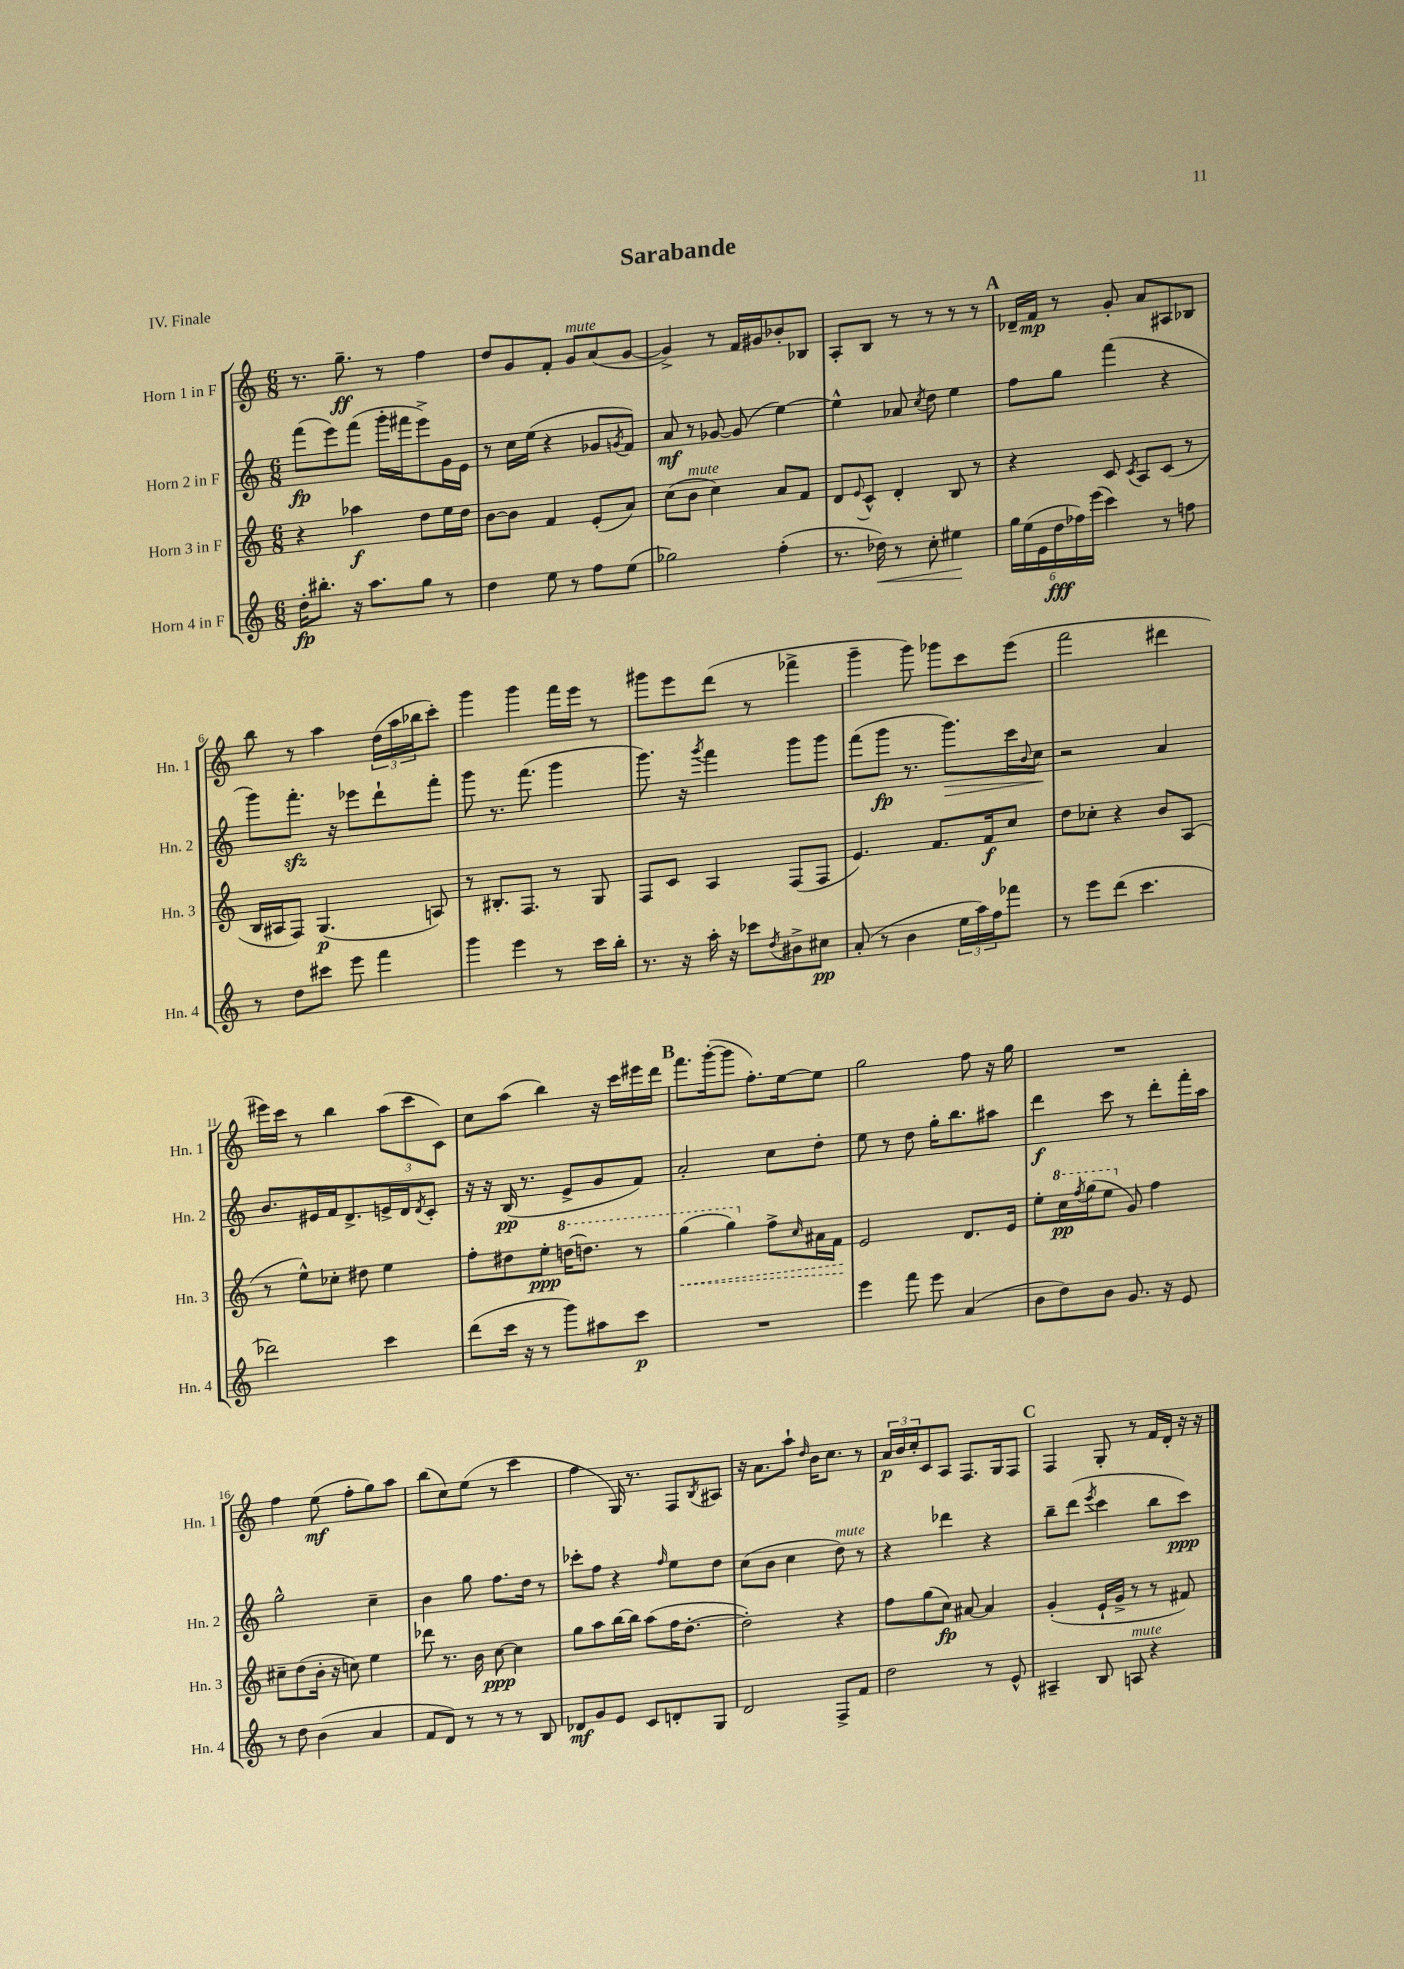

**kern	**kern	**kern	**kern
*staff4	*staff3	*staff2	*staff1
*clefG2	*clefG2	*clefG2	*clefG2
*k[]	*k[]	*k[]	*k[]
*M6/8	*M6/8	*M6/8	*M6/8
16dd'	4r	(8fff	8.r
8.bb#'	.	.	.
.	.	8eee)	.
.	.	.	8.gg~
16r	4aa-	(8fff	.
8.aa	.	.	.
.	.	16ggg'	8r
.	.	16fff#	.
8gg	8dd	8eee^)	4ff
8r	16ee	16g	.
.	16dd	16e	.
=	=	=	=
4dd	[8b	8r	8dd
.	8b]	16cc	8g
.	.	(16ee	.
8ee	4f	4r	8f'
8r	.	.	8g
8ff	(8e'	8g-	(8a
.	.	8qg	.
(8ee	8a)	8f)	[8g
=	=	=	=
2gg-)	(8cc	8a	4g^])
.	8b	8r	.
.	4cc)	[8g-	8r
.	.	(8g-]	16f
.	.	.	16g#
(4ff'	8a	[4ee)	8b-'
.	8f	.	8B-
=	=	=	=
8.r	8d	4ee^^]	8A'
.	8qqe	.	.
.	8c^^	.	8B
16dd-)	.	.	.
8r	4d'	8a-	8r
.	.	8qcc	.
8cc'	.	8dd	8r
4ee#	8B	4ee	8r
.	8r	.	8r
=	=	=	=
24gg	4r	8ff	16d-~
(24ee	.	.	.
.	.	.	16f
24e	.	.	.
24dd	.	8gg	8r
24ff-)	.	.	.
(24eee	.	.	.
4ccc)	8c	(4fff	8g'
.	8qc	.	.
.	8A	.	8a
8r	(8c	4r	8A#
8ff	8r	.	8B-
=	=	=	=
8r	16B	8ggg)	8bb
.	16A#	.	.
8dd	8F)	8.fff'	8r
8ccc#	(4.G	.	4aa
.	.	16r	.
8eee	.	8eee-	.
4fff	.	8ddd`	(24dd
.	.	.	24aa
.	.	.	24bb-
.	8A)	8fff'	8ccc')
=	=	=	=
4ggg	8r	8ggg	4ggg
.	8.B#'	8.r	.
4eee	.	.	4ggg
.	8.F	(8.fff	.
8r	8r	4ggg	16fff
.	.	.	16eee
16ccc	8G	.	8r
16bb'	.	.	.
=	=	=	=
8.r	8F	8.ggg)	8ggg#
.	8c	.	8eee
16r	.	16r	.
.	.	8qggg	.
16aa'	4A	4fff	(8ddd
16r	.	.	.
8ccc-	.	.	8r
8qdd	.	.	.
8b#^	(8F	8ggg	4fff-^
8cc#	8F	8ggg	.
=	=	=	=
(8a'	4.e)	(8fff	4ggg~
8r	.	8ggg	.
4b	.	8.r	8ggg)
.	8.f	.	8ggg-
.	.	8.ggg)	.
24ee	.	.	8ccc
24aa)	.	.	.
.	16f	.	.
24ff	.	.	.
8fff-	8cc	16ccc	(8eee
.	.	8qqb	.
.	.	16cc	.
=	=	=	=
8r	8dd	2r	2fff
8eee	8cc-'	.	.
(8ddd	4r	.	.
4.ccc	.	.	.
.	8b	4a	4ddd#
.	(8A	.	.
=	=	=	=
2ddd-)	8r	8.b	16eee#)
.	.	.	16ccc
.	8ee^^)	.	8r
.	.	16e#	.
.	8cc-'	16f	4bb
.	.	8.d^	.
.	8dd#	.	.
4ccc	4ee	16e^	(12aa
.	.	16d	.
.	.	.	12ccc
.	.	8qd	.
.	.	8c'	.
.	.	.	12c)
=	=	=	=
(8ddd	8ff'	16r	8cc
.	.	16r	.
16ccc	8dd#	(16B	(8aa
16r	.	8.r	.
8r	8ee'	.	4bb)
8ggg)	[16ddd	8e^	.
.	8.ddd]	.	.
8aa#	.	8g	16r
.	.	.	16ccc
8ccc	8r	8f)	16eee#
.	.	.	16ddd
=	=	=	=
2.r	(4ggg	2a'	8.fff
.	.	.	([16ggg'
.	4ggg)	.	8ggg]
.	.	.	8.ff')
.	8ff^	8cc	.
.	.	.	[16ee
.	16qqcc	.	.
.	16a#	8dd'	8ee]
.	16f	.	.
=	=	=	=
4eee	2e	8ee	2gg
.	.	8r	.
8fff	.	8dd	.
8eee	.	16gg'	.
.	.	8.bb	.
(4a	8.d	.	8ff
.	.	8aa#	16r
.	16e	.	16gg
=	=	=	=
8b	8ee'	4ddd	2.r
8dd)	16ccc	.	.
.	8qfff	.	.
.	(16ggg	.	.
8b	8eee	8ccc	.
8.g	8g)	8r	.
.	4ff	8ddd'	.
16r	.	.	.
8e	.	16fff'	.
.	.	16aa	.
=	=	=	=
8r	8cc#~	2gg^^	4ff
8dd	(8dd	.	.
(4b	16b'	.	(8ee
.	16r	.	.
.	8cc)	.	8ff'
4a	4ee	4cc~	8gg)
.	.	.	8aa
=	=	=	=
8f	8ddd-	4b	(8bb
8d)	8.r	.	8cc)
8r	.	8gg	(8ee
.	16b	.	.
8r	[8cc	8.ff	8r
8r	4cc]	.	4ccc
.	.	16dd	.
8B	.	8r	.
=	=	=	=
8d-	8gg	8ccc-'	4ff
8g	8aa	8ff	.
8e	[16bb	4r	16G)
.	16bb]	.	8.r
8c	(8aa	.	.
.	.	16qqff	.
8d'	16ff	8ee	8F
.	[8.dd'	.	.
.	.	.	8qB
8G	.	8dd	8A#
=	=	=	=
2d	2dd'])	(8cc	16r
.	.	.	8.a
.	.	8b	.
.	.	4cc	8aa`
.	.	.	16qqdd
.	.	.	16b
.	.	.	8.cc
8F^	4r	8dd)	.
8f	.	8r	8r
=	=	=	=
2dd	8ff	4r	24a
.	.	.	24b
.	.	.	24cc'
.	(8gg	.	8c
.	8cc)	4ddd-	8A
.	[8a#	.	8.F
8r	4a#]	4r	.
.	.	.	16G
8e^^	.	.	8F
=	=	=	=
4A#~	(4g'	8bb~	4F
.	.	(8ddd	.
.	.	8qeee	.
8B	16e`	4ccc	8G'
.	16g^	.	.
8A	8r	.	8r
4r	8r	8bb	16f
.	.	.	16d'
.	8f#)	8ccc)	16r
.	.	.	16r
==	==	==	==
*-	*-	*-	*-
